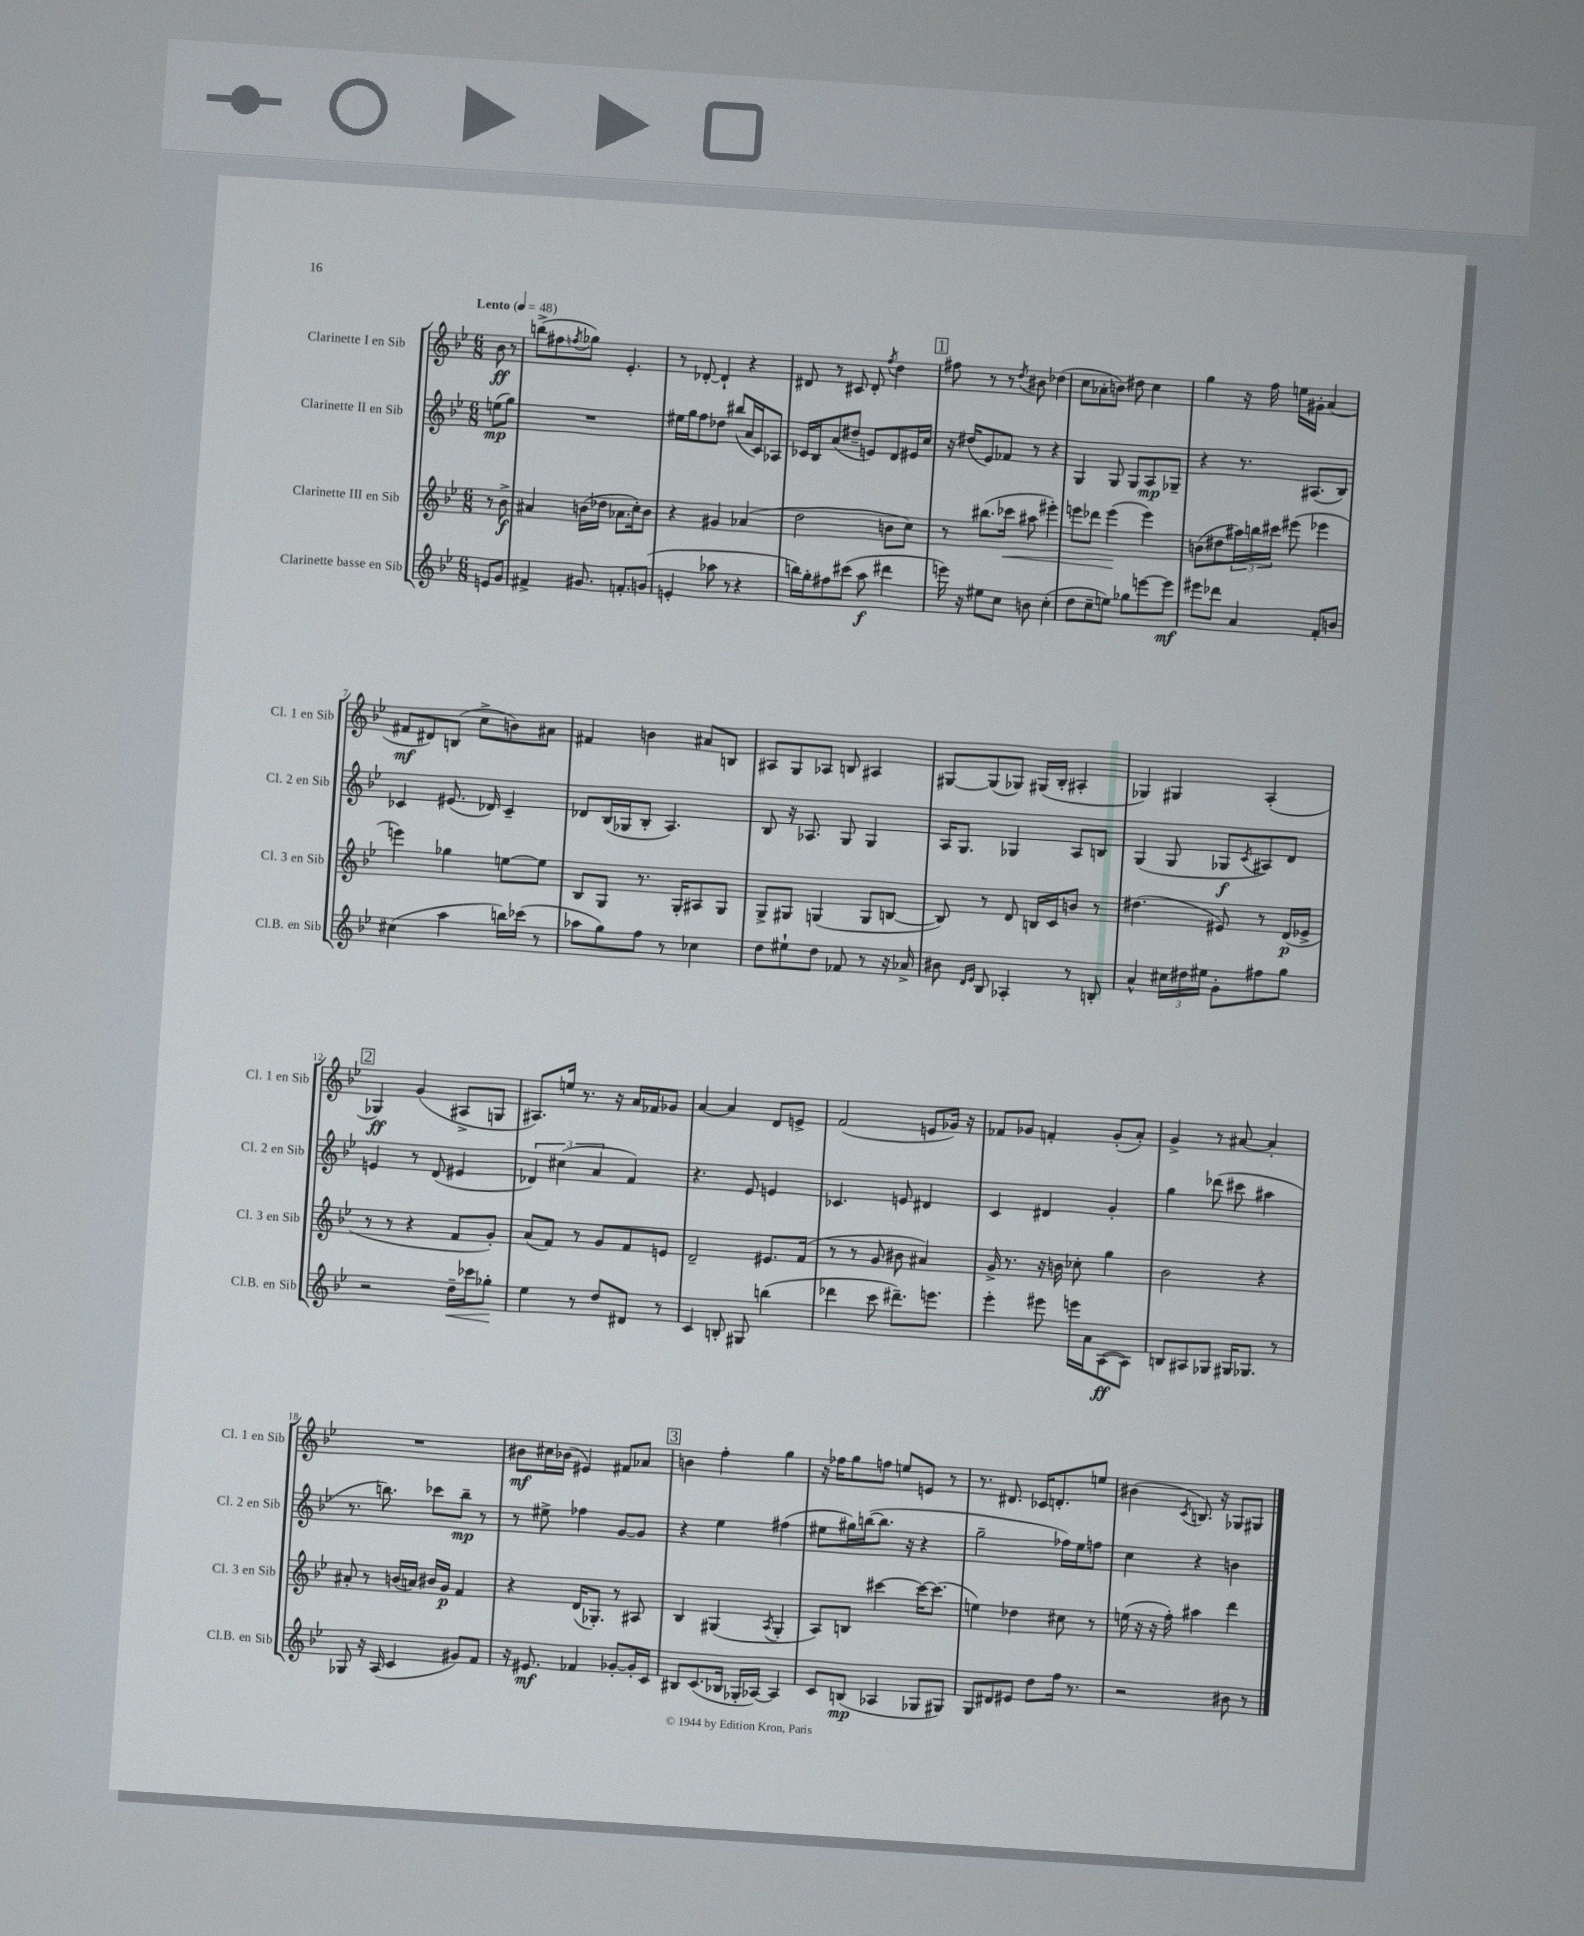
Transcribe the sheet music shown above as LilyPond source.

<<
\new StaffGroup <<
\new Staff = "s0" \with { instrumentName = "Clarinette I en Sib" shortInstrumentName = "Cl. 1 en Sib" } {
    \clef treble \key bes \major \numericTimeSignature \time 6/8 \partial 4 \tempo "Lento" 4 = 48
    bes'8\ff r8 |
    b''8->( fis''8 \acciaccatura { f''8 } ges''8) ees'4.-. |
    r8 des'8~-. des'4-! r4 |
    dis'8 r8 cis'8 dis'8-. \acciaccatura { f''8 } d''4 |
    \mark \markup { \box "1" } fis''8 r8 r8 \acciaccatura { d''8 } bis'8 des''4( |
    c''8 aes'8-. b'8) dis''8 c''4 |
    g''4 r16 f''16 e''16 gis'16-. a'4( |
    fis'8\mf dis'8) b8( c''8-> b'8) ais'8 |
    fis'4 b'4 ais'8 b8 |
    ais8 g8 aes8 b8 ais4 |
    gis8~ gis8( ges8) gis16( bes16-. ais4-. |
    ges4) gis4 a4-.( |
    \mark \markup { \box "2" } ges4\ff) g'4( ais8-> g8 |
    ais8.) e''16 r8. r16 a'16 fes'16 ges'8 |
    a'4~ a'4 d'8 e'8-> |
    f'2( e'8 ges'16) r16 |
    fes'8 ges'8 f'4-. ges'8-.( a'8-.) |
    g'4-> r8 ais'8~ ais'4-. |
    R2. |
    bis'8\mf cis''16 bes'16( eis'4) fis'8 aes'8 |
    \mark \markup { \box "3" } b'4 f''4-. g''4 |
    r16 fes''16 g''8 f''8 e''8 e'8 r8 |
    r8. dis'8. ces'16 d'8.-. e''8 |
    bis'4( \acciaccatura { c'8 } b8.) r16 ges8 gis8 \bar "|." |
}
\new Staff = "s1" \with { instrumentName = "Clarinette II en Sib" shortInstrumentName = "Cl. 2 en Sib" } {
    \clef treble \key bes \major \numericTimeSignature \time 6/8 \partial 4
    e''8\mp( g''8) |
    R2. |
    eis''16 g''16 f''8 des''8 bis''8( a'16 c'16) aes8 |
    ces'16 bes16 a'8( dis''8-- e'8) d'8 eis'16 c''16 |
    \mark \markup { \box "1" } r16 dis''16( ees'8) fes'8 r8 r4 |
    g4 g8 g8 a8\mp ges8-- |
    r4 r8. ais8.( bes8) |
    ces'4 eis'8.( des'16) ces'4-- |
    des'8 bes16( ges16 bes8-. a4.) |
    bes8 r16 aes8. g8 g4 |
    a16 g8. ges4 a8 b8 |
    g4( g8 ges8\f \acciaccatura { c'8 } ais8) d'8 |
    \mark \markup { \box "2" } e'4 r8 d'8( eis'4 |
    \tuplet 3/2 { des'4) cis''4( a'4 } f'4) |
    r4. ees'8 e'4 |
    ces'4. e'8 dis'4 |
    c'4 dis'4 g'4-. |
    g''4 des'''8( cis'''8 ais''4 |
    r8. b''8.) ces'''8 b''8--\mp r8 |
    r8 eis''8-> fes''4 g'8~ g'8 |
    \mark \markup { \box "3" } r4 ees''4 fis''4( |
    eis''8 gis''16) b''16~( b''8. r16 r4 |
    g''2-- fes''16) ees''16 f''8 |
    c''4 r4 b'4 \bar "|." |
}
\new Staff = "s2" \with { instrumentName = "Clarinette III en Sib" shortInstrumentName = "Cl. 3 en Sib" } {
    \clef treble \key bes \major \numericTimeSignature \time 6/8 \partial 4
    r8 bes'8->\f |
    ais'4 b'16( des''16 aes'8. c''16-.) b'8 |
    r4 gis'4 aes'4( |
    d''2 b'8 c''8) |
    \mark \markup { \box "1" } r8 bis''8.( ces'''16\< ais''8 eis'''4-.) |
    e'''8 des'''8 e'''4\!( e'''4) |
    b'8( dis''8 \tuplet 3/2 { ais''16) b''16 cis'''16 } eis'''8( ees'''4 |
    e'''4) ges''4 e''8~ e''8 |
    bes8 g8 r8. g16-. ais8 g8 |
    g8-> gis8 g4( g8 b8~ |
    b8) r8 d'8 b16 c'16 b'8 r8 |
    dis''4.( eis'8) r8 d'16\p( ees'16-> |
    \mark \markup { \box "2" } r8 r8 r4 f'8 g'8-.) |
    a'8( f'8) r8 g'8 f'8 e'8 |
    d'2-- eis'8. f'16( |
    r8 r8 g'8 bis'8 ais'4) |
    g'16-> r8. r16 b'16 ces''8-. g''4 |
    bes'2 r4 |
    ais'8-. r8 b'16( a'16) bis'16 g'16\p f'4 |
    r4 d'16( ges8.-.) r8 ais8 |
    \mark \markup { \box "3" } bes4 gis4( \acciaccatura { a8 } gis4-. |
    a8) b8 cis'''4~ cis'''16~ cis'''8.( |
    e''4) des''4 cis''8 r8 |
    e''16( r16 r16 f''16-.) ais''4 d'''4 \bar "|." |
}
\new Staff = "s3" \with { instrumentName = "Clarinette basse en Sib" shortInstrumentName = "Cl.B. en Sib" } {
    \clef treble \key bes \major \numericTimeSignature \time 6/8 \partial 4
    e'8 g'8 |
    fis'4-> gis'8. f'8.-. g'8( |
    e'4-. aes''8 r8 r4 |
    b''16) g''16-. fis''8 cis'''8( a''8\f dis'''4 |
    \mark \markup { \box "1" } e'''16) r16 eis''8 c''8 b'8 c''4-.( |
    d''8 c''8-- e''8) ges''8 e'''8~ e'''8\mf |
    eis'''8 des'''8 a'4 f'8-. b'8 |
    cis''4( a''4 b''16) ces'''16( r8 |
    aes''8 g''8) f''8 r8 ces''4 |
    d''8 eis''8-! d''8 fes'8 r8 r16 aes'16-> |
    bis'8 \grace { d'16 ees'16 } bes8 aes4-. r8 b8-. |
    a'4-^ \tuplet 3/2 { cis''16 dis''16 eis''16 } g'8-. fis''8 g''8 |
    \mark \markup { \box "2" } r2 d''16--\< ces'''16 ges''8-.\! |
    ees''4 r8 d''8 dis'8 r8 |
    c'4 b8-. gis8 b''4( |
    des'''4 c'''8 dis'''8.--) e'''8. |
    ees'''4-. eis'''8 e'''16 a'16 a8~\ff( a8) |
    b8 ais8 ges8 gis16 ges8. r8 |
    ges8 r16 a16( c'4 gis'8) f'8 |
    r16 eis'8.\mf fes'4 ges'8~-. ges'16-. c'16 |
    \mark \markup { \box "3" } bis8 c'8.( bes16 ges16-. aes16~) aes4 |
    c'8 b8\mp( aes4 ges8 gis8) |
    g8 dis'8 eis'8 d''8 f''16 r8. |
    r2 bis'8 r8 \bar "|." |
}
>>
>>
